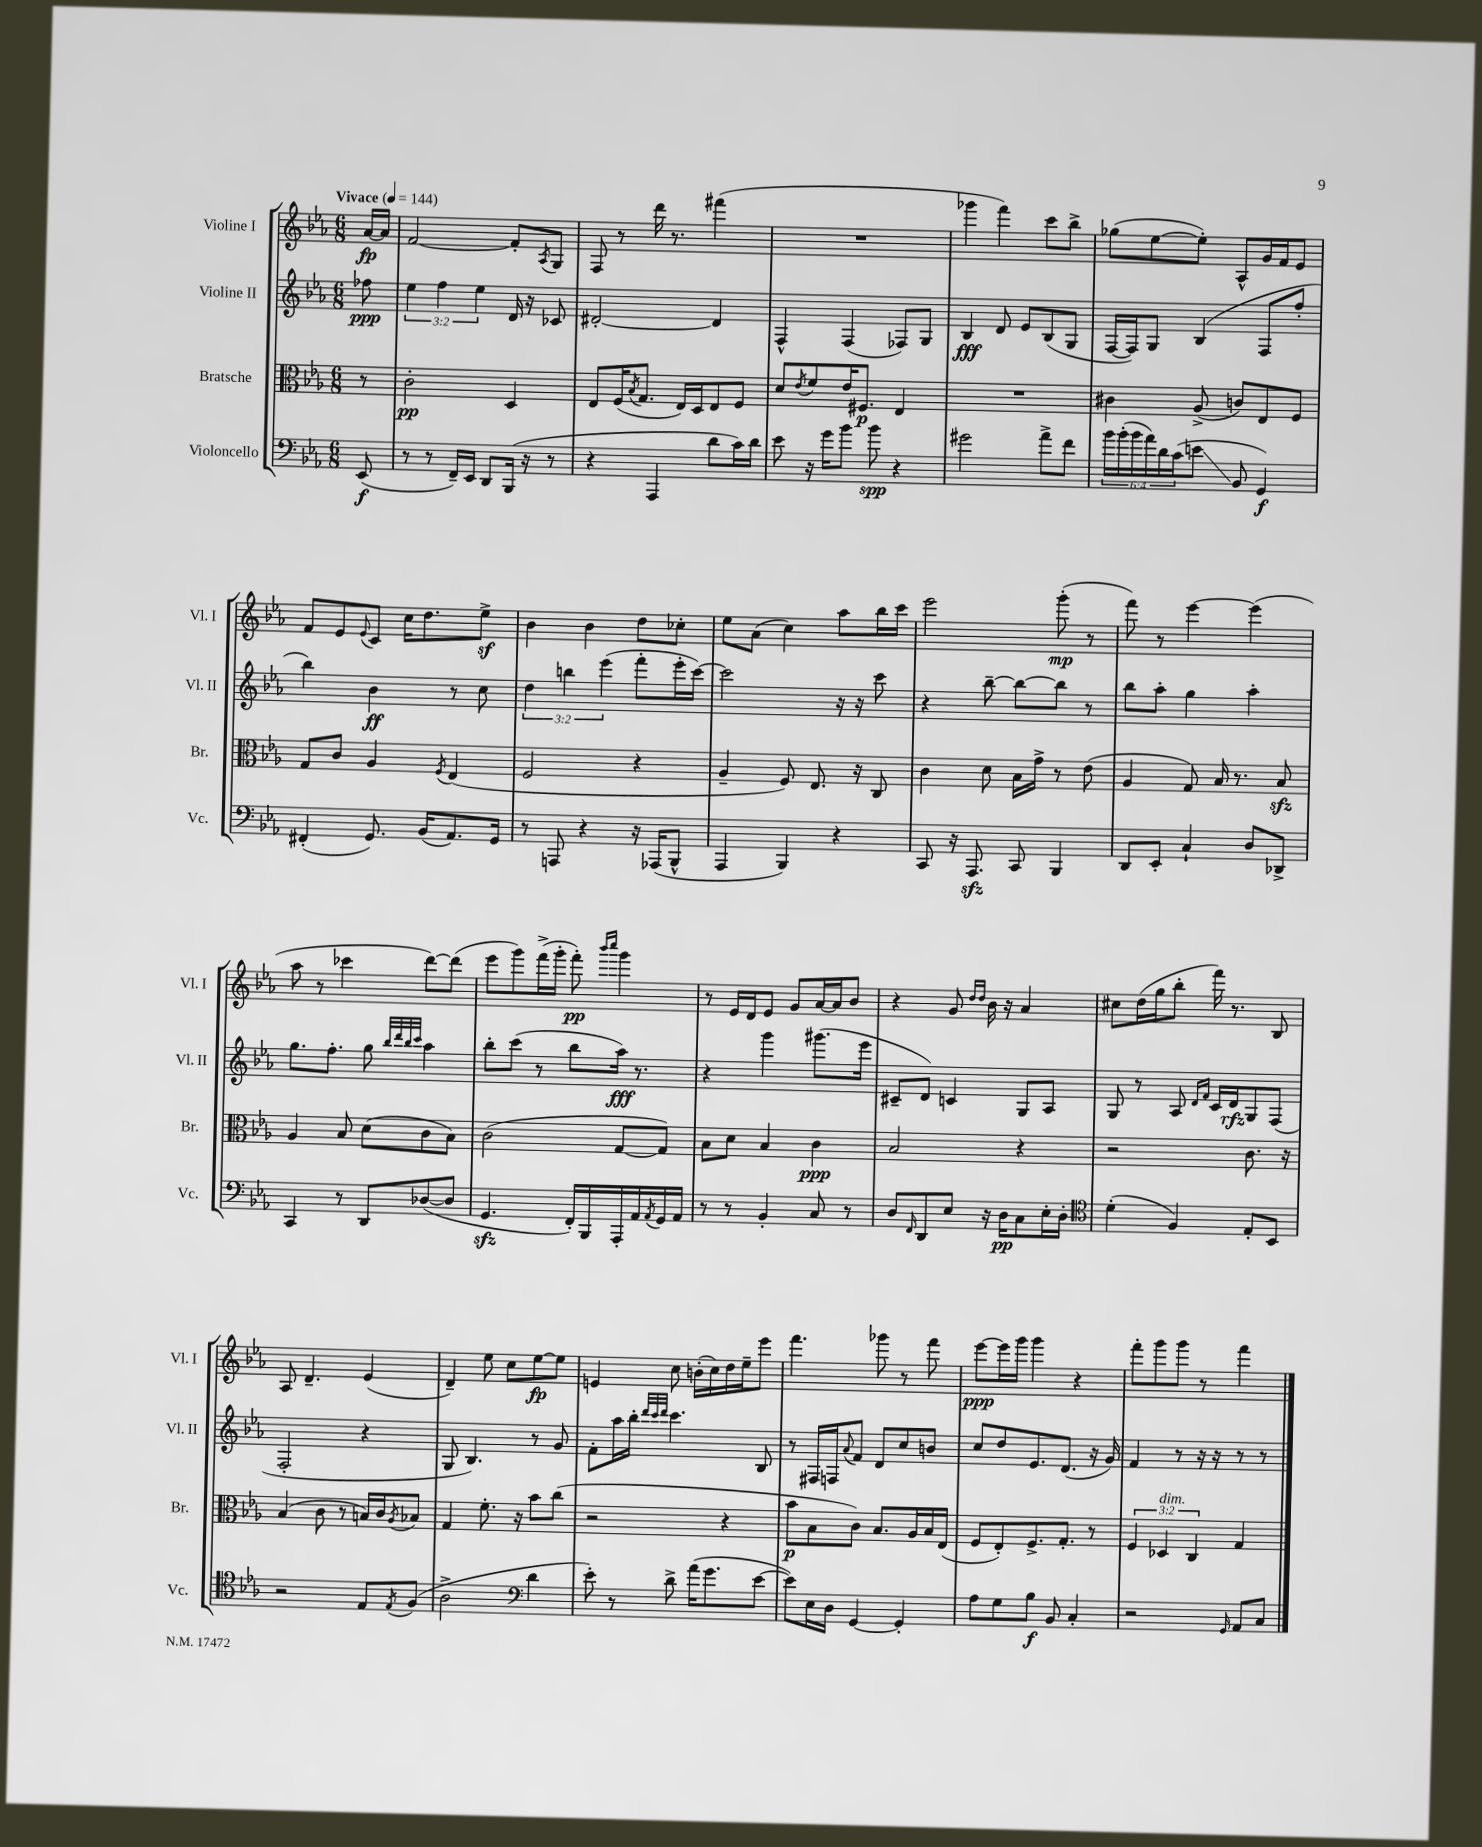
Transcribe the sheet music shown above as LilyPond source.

<<
\new StaffGroup <<
\new Staff = "s0" \with { instrumentName = "Violine I" shortInstrumentName = "Vl. I" } {
    \clef treble \key ees \major \numericTimeSignature \time 6/8 \partial 8 \tempo "Vivace" 4 = 144
    aes'16~\fp aes'16 |
    f'2~ f'8-. \acciaccatura { aes8 } g8 |
    f8 r8 d'''16 r8. fis'''4( |
    R2. |
    ges'''4 f'''4) c'''8 bes''8-> |
    ges''8( ees''8~ ees''8-.) aes8-^ g'16 f'16 ees'8 |
    f'8 ees'8 \appoggiatura { ees'8 } c'8 c''16 d''8. ees''8->\sf |
    bes'4 bes'4 d''8 ces''8-. |
    ees''8 aes'8( c''4) aes''8 bes''16 c'''16 |
    ees'''2 g'''8-.\mp( r8 |
    f'''8) r8 ees'''4~ ees'''4( |
    aes''8 r8 ces'''4 d'''8~) d'''8( |
    ees'''8 g'''8) f'''16->( g'''16-. f'''8-.\pp) \grace { bes'''16 c''''16 } g'''4 |
    r8 ees'16 d'16 ees'8 g'8 aes'16~ aes'16 bes'8 |
    r4 g'8 \grace { d''16 d''16 } bes'16 r16 aes'4 |
    cis''8 d''16( g''16 bes''8-. f'''16) r8. bes8 |
    aes8 d'4.-- ees'4( |
    d'4--) ees''8 c''8 ees''8~\fp ees''8 |
    e'4 c''8 b'16-.( c''16) d''16 ees''16-- ees'''8 |
    f'''4. ges'''8 r8 f'''8 |
    ees'''8~\ppp ees'''16 g'''16 g'''4 r4 |
    f'''8-. g'''8 g'''8 r8 f'''4 \bar "|." |
}
\new Staff = "s1" \with { instrumentName = "Violine II" shortInstrumentName = "Vl. II" } {
    \clef treble \key ees \major \numericTimeSignature \time 6/8 \override Staff.TupletNumber.text = #tuplet-number::calc-fraction-text \partial 8
    fes''8\ppp |
    \tuplet 3/2 { ees''4 f''4 ees''4 } d'16 r16 ces'8 |
    dis'2~-. dis'4 |
    f4-^ f4( fes8) g8 |
    bes4\fff d'8 ees'8 bes8( g8 |
    f16~ f16) g8 bes4( f8 f''8-. |
    bes''4) bes'4\ff r8 c''8 |
    \tuplet 3/2 { d''4 b''4 ees'''4( } f'''8-. ees'''16-. c'''16~) |
    c'''2 r16 r16 c'''8 |
    r4 bes''8~-- bes''8~ bes''8 r8 |
    bes''8 aes''8-. g''4 aes''4-. |
    g''8. f''8.-. g''8 \grace { bes''32 d'''32 bes''32 c'''32 } aes''4 |
    bes''8-. c'''8( r8 bes''8 aes''16\fff) r8. |
    r4 g'''4 gis'''8.( ees'''16 |
    cis'8-- d'8) c'4 g8 aes8 |
    g8 r8 aes8 \grace { d'16 f'16 } c'16 d'16\rfz g8 f8( |
    f2-. r4 |
    g8 bes4.) r8 g'8 |
    f'8-. aes''16 bes''16-. \grace { d'''32 c'''32 d'''32 } c'''4. bes8 |
    r8 fis16 f16 \appoggiatura { aes'8 } f'8 d'8 c''8 b'8 |
    c''8 d''8 ees'8. d'8.( r16 g'16) |
    f'4 r8 r16 r16 r8 r8 \bar "|." |
}
\new Staff = "s2" \with { instrumentName = "Bratsche" shortInstrumentName = "Br." } {
    \clef alto \key ees \major \numericTimeSignature \time 6/8 \override Staff.TupletNumber.text = #tuplet-number::calc-fraction-text \partial 8
    r8 |
    c'2-.\pp d4 |
    ees8 f16( \acciaccatura { bes8 } g8. ees16) d16 ees8 f8 |
    d'8 \acciaccatura { ees'8 } f'8 ees'16 fis8.\p ees4 |
    R2. |
    cis'4 aes8->( c'8) ees8 f8 |
    g8 c'8 aes4 \acciaccatura { f8 } ees4( |
    f2 r4 |
    aes4-- f8) ees8. r16 c8 |
    c'4 d'8 bes16 g'16-> r8 ees'8( |
    aes4 g8) bes16 r8. bes8\sfz |
    aes4 bes8 d'8( c'8 bes8) |
    c'2( g8~ g8) |
    bes8 d'8 bes4 c'4\ppp |
    bes2 r4 |
    r2 c'8. r16 |
    bes4( c'8 r8 b16) c'16 \acciaccatura { aes8 } bes8 |
    g4 f'8.-. r16 bes'8 c''8( |
    r2 r4 |
    bes'8\p bes8 c'8) bes8. aes16 bes16 ees16( |
    f8 ees8-.) f8.-> g8.-. r8 |
    \tuplet 3/2 { f4 des4^\markup { \italic "dim." } c4 } g4 \bar "|." |
}
\new Staff = "s3" \with { instrumentName = "Violoncello" shortInstrumentName = "Vc." } {
    \clef bass \key ees \major \numericTimeSignature \time 6/8 \override Staff.TupletNumber.text = #tuplet-number::calc-fraction-text \partial 8
    ees,8\f( |
    r8 r8 f,16--) ees,16 d,8 bes,,16( r16 r8 |
    r4 aes,,4 d'8 c'16) d'16 |
    ees'8 r16 g'16 bes'8 bes'8\spp r4 |
    gis'2 aes'8-> f'8 |
    \tuplet 6/4 { bes'16 bes'16-.( bes'16 aes'16) d'16 c'16( } e'8\glissando bes,8 g,4\f) |
    fis,4-.( g,8.) bes,16( aes,8.) g,16 |
    r8 a,,8 r4 r16 aes,,16( bes,,8-^ |
    aes,,4 bes,,4) r4 |
    c,8 r16 aes,,8.\sfz c,8 bes,,4 |
    d,8 ees,8-. c4-! d8 des,8-> |
    c,4 r8 d,8 des8~( des8 |
    g,4.\sfz f,16-.) bes,,16 aes,,16-. aes,16 \acciaccatura { aes,8 } g,16 aes,16 |
    r8 r8 bes,4-. c8 r8 |
    d8 \grace { f,16 } d,8 ees8 r16 d16\pp c8 ees16-. d16-. |
    \clef tenor d'4-.( f4) ees8-. bes,8 |
    r2 ees8 \acciaccatura { ees8 } f8( |
    aes2-> \clef bass d'4 |
    ees'8-.) r8 d'8-> aes'16( g'8. ees'8~ |
    ees'8) ees16 d16 g,4~ g,4-. |
    aes8 g8 bes8\f bes,8 c4-. |
    r2 \grace { g,16 } aes,8 c8 \bar "|." |
}
>>
>>
\layout { \context { \Score \remove "Bar_number_engraver" } }
